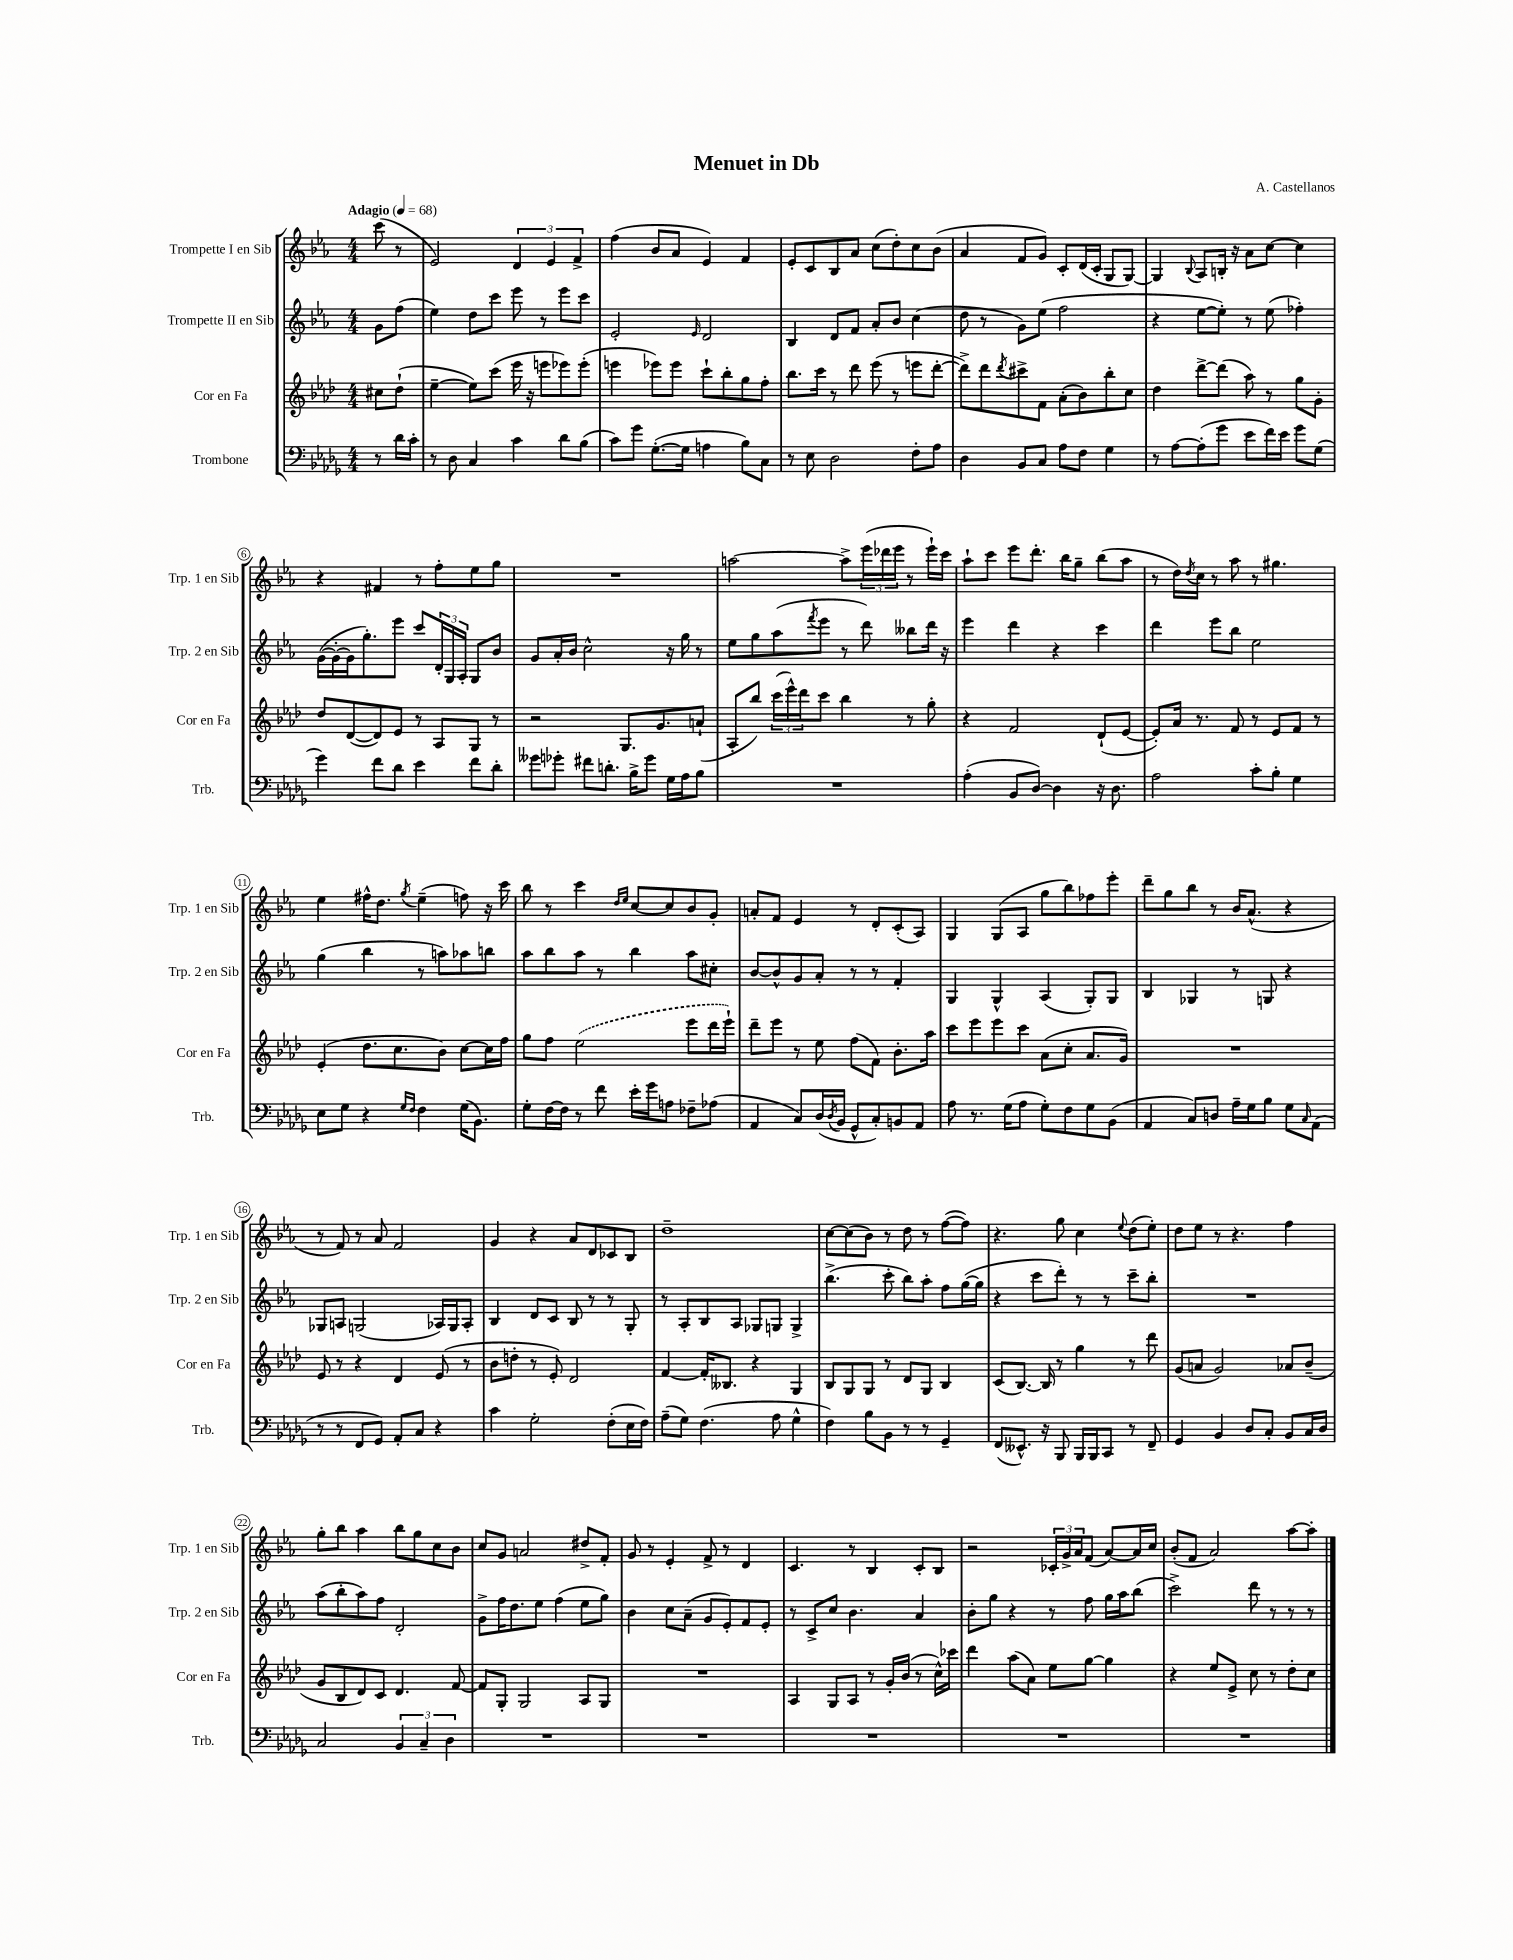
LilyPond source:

\header { title = "Menuet in Db" composer = "A. Castellanos" }
<<
\new StaffGroup <<
\new Staff = "s0" \with { instrumentName = "Trompette I en Sib" shortInstrumentName = "Trp. 1 en Sib" } {
    \clef treble \key ees \major \numericTimeSignature \time 4/4 \partial 4 \tempo "Adagio" 4 = 68
    c'''8( r8 |
    ees'2) \tuplet 3/2 { d'4 ees'4 f'4-> } |
    f''4( bes'8 aes'8 ees'4) f'4 |
    ees'8-. c'8 bes8 aes'8 c''8( d''8-.) c''8 bes'8( |
    aes'4 f'8 g'8) c'8-. d'16( c'16-. g8 g8~) |
    g4 \appoggiatura { bes8 } aes8 b16-. r16 aes'8 c''8~ c''4 |
    r4 fis'4 r8 f''8-. ees''8 g''8 |
    R1 |
    a''2~ a''8-> \tuplet 3/2 { ees'''16( des'''16 ees'''16 } r8 ees'''16-!) c'''16 |
    aes''8-! c'''8 ees'''8 d'''8.-. bes''16 g''8-- bes''8( aes''8 |
    r8 d''16) \acciaccatura { d''8 } c''16 r8 aes''8 r8 gis''4. |
    ees''4 fis''16-^ d''8. \acciaccatura { g''8 } ees''4--( f''8) r16 c'''16 |
    bes''8 r8 c'''4 \grace { d''16 ees''16 } c''8~ c''8 bes'8 g'8-. |
    a'8-. f'8 ees'4 r8 d'8-. c'8-.( aes8) |
    g4 g8( aes8 g''8 bes''8) fes''8 ees'''8-. |
    d'''8-- g''8 bes''8 r8 bes'16 aes'8.-^( r4 |
    r8 f'8) r8 aes'8 f'2 |
    g'4 r4 aes'8 d'8 ces'8 bes8 |
    d''1-- |
    c''8~ c''8( bes'8) r8 d''8 r8 f''8~( f''8) |
    r4. g''8 c''4 \appoggiatura { ees''8 } d''8( ees''8-.) |
    d''8 ees''8 r8 r4. f''4 |
    g''8-. bes''8 aes''4 bes''8 g''8 c''8 bes'8 |
    c''8 g'8 a'2 dis''8-> f'8-. |
    g'8 r8 ees'4-. f'8-> r8 d'4 |
    c'4. r8 bes4 c'8-. bes8 |
    r2 \tuplet 3/2 { ces'16-. g'16-> aes'16 } f'8( aes'8~) aes'16 c''16 |
    bes'8-.( f'8 aes'2) aes''8~ aes''8-. \bar "|." |
}
\new Staff = "s1" \with { instrumentName = "Trompette II en Sib" shortInstrumentName = "Trp. 2 en Sib" } {
    \clef treble \key ees \major \numericTimeSignature \time 4/4 \partial 4
    g'8 f''8( |
    ees''4) d''8 c'''8 ees'''8 r8 ees'''8 c'''8 |
    ees'2-. \grace { ees'16 } d'2 |
    bes4 d'8 f'8 aes'8-. bes'8 c''4( |
    d''8 r8 g'8) ees''8( f''2 |
    r4 ees''8~ ees''8-.) r8 ees''8( fes''4-.) |
    g'16~( g'16~-. g'16 g''8.-.) ees'''8 c'''8 \tuplet 3/2 { d'16-. g16 aes16-. } g8 bes'8 |
    g'8 aes'16-. bes'16 c''2-^ r16 g''16 r8 |
    ees''8 g''8 aes''8( \acciaccatura { f'''8 } ees'''8 r8 d'''8) beses''8 d'''16 r16 |
    ees'''4 d'''4 r4 c'''4 |
    d'''4 ees'''8 bes''8 ees''2 |
    g''4( bes''4 r8 a''8) aes''8 b''8 |
    aes''8 bes''8 aes''8 r8 bes''4 aes''8 cis''8-. |
    bes'8~ bes'8-^ g'8 aes'8-. r8 r8 f'4-. |
    g4 g4-^ aes4( g8-.) g8 |
    bes4 ges4 r8 g8 r4 |
    ges8 a8 g2( aes16) g16 aes8-. |
    bes4 d'8 c'8 bes8 r8 r8 g8-. |
    r8 aes8-. bes8 aes8 ges8 g8 g4-> |
    bes''4.->( c'''8-. bes''8) aes''8-. f''8 g''16~( g''16 |
    r4 c'''8 d'''8-.) r8 r8 c'''8-- bes''8-. |
    R1 |
    aes''8( bes''8-. aes''8) f''8 d'2-. |
    g'8-> f''16 d''8. ees''8 f''4( ees''8 g''8) |
    bes'4 c''8 aes'8--( g'8 ees'8-.) f'8 ees'8-. |
    r8 c'8-> c''8 bes'4. aes'4 |
    bes'8-. g''8 r4 r8 f''8 g''16 aes''16 bes''8( |
    c'''2->) d'''8 r8 r8 r8 \bar "|." |
}
\new Staff = "s2" \with { instrumentName = "Cor en Fa" shortInstrumentName = "Cor en Fa" } {
    \clef treble \key aes \major \numericTimeSignature \time 4/4 \partial 4
    cis''8 des''8-!( |
    ees''4~-- ees''8) c'''8( ees'''16 r16 e'''8 ees'''8) ees'''8-.( |
    e'''4 ees'''8) ees'''8 c'''8-! bes''8-. g''8 f''8-. |
    bes''8. c'''16 r8 des'''8 ees'''8( r8 e'''8 des'''8~-. |
    des'''8->) des'''8 \acciaccatura { des'''8 } cis'''8-> f'8 aes'8-.( bes'8) bes''8-. c''8 |
    des''4 des'''8~-> des'''8( aes''8) r8 g''8 g'8-. |
    des''8 des'8~( des'8) ees'8 r8 aes8 g8 r8 |
    r2 g8. g'8. a'8-!( |
    aes8-. bes''8) \tuplet 3/2 { c'''16( ees'''16-^) des'''16 } c'''8 bes''4 r8 g''8-. |
    r4 f'2 des'8-!( ees'8~ |
    ees'8-.) aes'16 r8. f'8 r8 ees'8 f'8 r8 |
    ees'4-.( des''8. c''8. bes'8) c''8~ c''16 f''16 |
    g''8 f''8 \once \slurDashed ees''2( ees'''8 des'''16 ees'''16-!) |
    des'''8-- ees'''8 r8 ees''8 f''8( f'8) bes'8.-. aes''16 |
    c'''8 ees'''8 ees'''8 c'''8 aes'8( c''8-. aes'8. g'16) |
    R1 |
    ees'8 r8 r4 des'4 ees'8( r8 |
    bes'8 d''8-. r8 ees'8-.) des'2 |
    f'4~ f'16-. beses8. r4 g4 |
    bes8 g8 g8 r8 des'8 g8 bes4 |
    c'8( bes8.~) bes16 r8 g''4 r8 des'''8 |
    g'8( a'8 g'2) aes'8 bes'8--( |
    g'8 bes8 des'8) c'8 des'4. f'8~ |
    f'8 g8-. g2 aes8 g8 |
    R1 |
    aes4 g8 aes8 r8 g'16-. bes'16( r8 c''16-^) ces'''16 |
    des'''4 aes''8( aes'8) ees''8 g''8~ g''4 |
    r4 ees''8 ees'8-> c''8 r8 des''8-. c''8 \bar "|." |
}
\new Staff = "s3" \with { instrumentName = "Trombone" shortInstrumentName = "Trb." } {
    \clef bass \key des \major \numericTimeSignature \time 4/4 \partial 4
    r8 des'16 c'16-. |
    r8 des8 c4 c'4 des'8 bes8( |
    c'8) ges'8 ges8.~-.( ges16 a4 bes8) c8 |
    r8 ees8 des2 f8-. aes8 |
    des4 bes,8 c8 aes8 f8 ges4 |
    r8 aes8~ aes8-.( ges'8 ees'8 f'16) ees'16 ges'8 ges8( |
    ges'4) f'8 des'8 ees'4 f'8 des'8-. |
    geses'8 ges'8-. fis'8 d'8.-. bes16-> ges'8 ges16 aes16 bes8 |
    R1 |
    aes4-.( bes,8 des8~) des4 r16 des8. |
    aes2 c'8-. bes8-. ges4 |
    ees8 ges8 r4 \grace { ges16 f16 } f4 ges16( bes,8.) |
    ges8-. f16~ f16 r8 f'8 ees'16-. ges'16 a8 fes8-- aes8( |
    aes,4 c8) des16( \acciaccatura { des8 } bes,16 ges,8-^ c8-.) b,8 aes,8 |
    aes8 r8. ges16( aes8 ges8-.) f8 ges8 bes,8( |
    aes,4 c8) d8 aes16-- ges16 bes8 ges8 \grace { c16 } aes,8( |
    r8 r8 f,8 ges,8) aes,8-. c8 r4 |
    c'4 ges2-. f8-.( ees16 f16) |
    aes8--( ges8) f4.( aes8 ges4-^ |
    f4) bes8 bes,8 r8 r8 ges,4-- |
    f,8( eeses,8.-^) r16 bes,,8 bes,,16 bes,,16 c,8 r8 f,8-- |
    ges,4 bes,4 des8 c8-. bes,8 c16 des16 |
    c2 \tuplet 3/2 { bes,4 c4-- des4 } |
    R1 |
    R1 |
    R1 |
    R1 |
    R1 \bar "|." |
}
>>
>>
\layout { \context { \Score \override BarNumber.stencil = #(make-stencil-circler 0.1 0.3 ly:text-interface::print) } }
